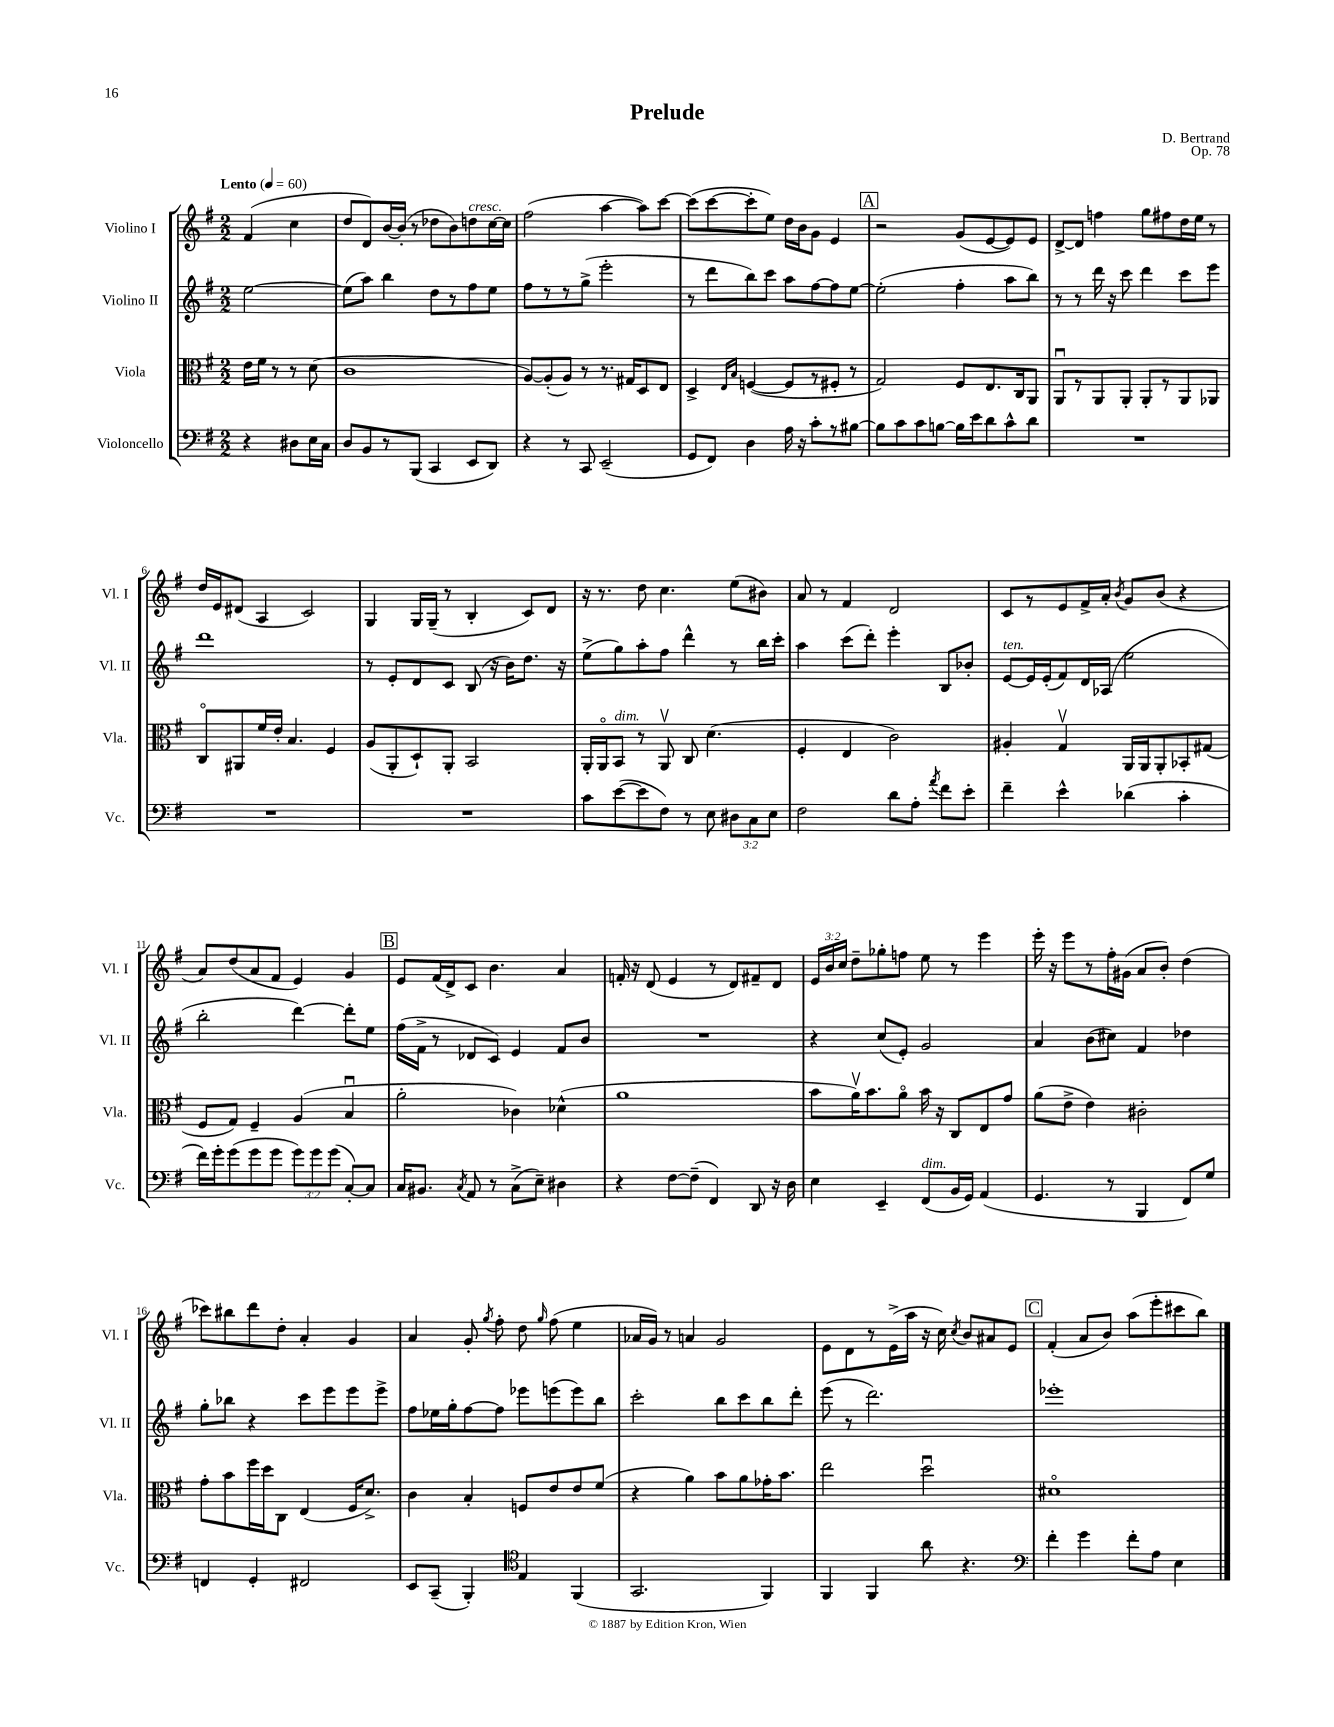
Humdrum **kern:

**kern	**kern	**kern	**kern
*part4	*part3	*part2	*part1
*staff4	*staff3	*staff2	*staff1
*I"Violoncello	*I"Viola	*I"Violino II	*I"Violino I
*I'Vc.	*I'Vla.	*I'Vl. II	*I'Vl. I
*clefF4	*clefC3	*clefG2	*clefG2
*k[f#]	*k[f#]	*k[f#]	*k[f#]
*M2/2	*M2/2	*M2/2	*M2/2
*MM60	*MM60	*MM60	*MM60
=	=	=	=
!	!	!	!LO:TX:a:B:t=Lento
4r	16e\LL	[2ee\	(4f#/
.	16f#\JJ	.	.
.	8r	.	.
8D#X\L	8r	.	4cc\
16E\L	(8d\	.	.
16C\JJ	.	.	.
=1	=1	=1	=1
8D/L	1c	(8ee\L]	8dd/L
8BB/	.	8aa\J)	8d/)
8r	.	4bb\	[16b/L
.	.	.	(16b'/JJ]
(8BBB/J	.	.	8r
4CC/	.	8dd\L	8dd-X\L
.	.	8r	8b\)
!	!	!	!LO:TX:a:i:t=cresc.
8EE/L	.	8ff#\	8ddn\
8DD/J)	.	8ee\J	[16cc\L
.	.	.	16cc\JJ]
=2	=2	=2	=2
4r	[8A/L)	8ff#\L	(2ff#\
.	(8A'/]	8r	.
8r	8A/J)	8r	.
8CC/	8r	(8gg^\J	.
(2EE~/	8.r	2eee'\	[4aa\
.	16G#X/KL	.	.
.	8D/	.	8aa\L])
.	8E/J	.	[8ccc\J
=3	=3	=3	=3
8GG/L	4D^/	8r	(8ccc\L]
8FF#/J)	.	8ddd\L	[8ccc\
.	16qqE/LL	.	.
.	16qqB/JJ	.	.
4D\	([4Fn/	8bb\)	8ccc'\]
.	.	8ccc\J	8ee\J)
16A\	8F/L]	8aa\L	16dd\LL
16r	.	.	16b\J
8c'\L	8r	[8ff#\	8g\J
8r	8F#X'/J	8ff#\]	4e/
[8B#X\J	8r	[8ee\J	.
!!LO:REH:place=s1:t=A
=4	=4	=4	=4
8B#\L]	2G/)	(2ee'\]	2r
8c\	.	.	.
8c\	.	.	.
[8Bn\J	.	.	.
16B\LL]	8F#/L	4ff#'\	(8g/L
16e\J	.	.	.
8d\	8.E/	.	[8e/
8c^^\	.	8aa\L	8e/])
.	16C/k	.	.
8d\J	8AA/J	8bb\J)	8e/J
=5	=5	=5	=5
1r	8AAu/L	8r	[8d^/L
.	8r	8r	8d/J]
.	8AA/	16ddd\	4ffn\
.	.	16r	.
.	8AA'/J	8ccc\	.
.	8AA'/L	4ddd\	8gg\L
.	8r	.	8ff#X\
.	8AA/	8ccc\L	16dd\L
.	.	.	16ee\JJ
.	8AA-X/J	8eee\J	8r
!!LO:LB:g=z
=6	=6	=6	=6
1r	8C/L	1ddd	16dd/LL
.	.	.	16e/J
.	8AA#X/	.	(8d#X/J
.	16f#/L	.	4A/
.	16e'/JJ	.	.
.	4.B/	.	.
.	.	.	2c/)
.	4F#/	.	.
=7	=7	=7	=7
1r	(8A/L	8r	4G/
.	8AA'/	8e'/L	.
.	8D`/)	8d/	16G/LL
.	.	.	(16G~/JJ
.	8AA'/J	8c/J	8r
.	2BB/	(8B/	4B'/
.	.	16r	.
.	.	16b\KL)	.
.	.	8.dd\J	8c/L)
.	.	.	8d/J
.	.	16r	.
=8	=8	=8	=8
8c\L	16AA'/LL	(8ee^\L	16r
.	16AA/J	.	8.r
!	!LO:TX:a:i:t=dim.	!	!
([8e\	8BB/J	8gg\)	.
8e\]	8r	8aa'\	8dd\
8F#\J)	8AAv/	8ff#\J	4.cc\
8r	8C/	4ddd^^\	.
8E\	(4.d\	.	.
12D#X\L	.	8r	(8ee\L
12C\	.	.	.
.	.	16bb\LL	8b#X\J)
12E\J	.	.	.
.	.	16ccc'\JJ	.
=9	=9	=9	=9
2F#\	4F#'/	4aa\	8a/
.	.	.	8r
.	4E/	(8ccc\L	4f#/
.	.	8ddd'\J)	.
8d\L	2c\)	4eee'\	2d/
8A'\J	.	.	.
8qa/	.	.	.
8f#\L	.	8B/L	.
8e'\J	.	8b-X'/J	.
=10	=10	=10	=10
!	!	!LO:TX:a:i:t=ten.	!
4f#~\	4A#X'/	[8e/L	8c/L
.	.	16e/L]	8r
.	.	(16e'/J	.
4e^^\	4Gv/	8f#/)	8e/
.	.	16d/L	16f#^/L
.	.	(16A-X/JJ	16a'/JJ
.	.	.	8qb/
(4d-X\	16AA/LL	2ee\	8g/L
.	16AA/J	.	.
.	8AA'/	.	(8b/J
4c'\	8BB-X'/	.	4r
.	(8G#X/J	.	.
!!LO:LB:g=z
=11	=11	=11	=11
16f#\LL)	8F#/L	2bb'\	8a/L)
16g'\J	.	.	.
(8g\	8G/J)	.	(8dd/
8g\	4F#~/	.	8a/
8g\J	.	.	8f#/J
12g\L)	(4A/	[4ddd\)	4e/)
12g\	.	.	.
(12g\J	.	.	.
[8C'/L)	4Bu/	8ddd'\L]	4g/
8C/J]	.	8ee\J	.
!!LO:REH:place=s1:t=B
=12	=12	=12	=12
16C/KL	2a'\	(16ff#\LL	8e/L
8.BB#X/J	.	16f#^\JJ	.
.	.	8r	(16f#/L
.	.	.	16d^/J)
8qC/	.	.	.
8AA/	.	8d-X/L	8c/J
8r	.	8c/J)	4.b\
(8C^\L	4c-X\)	4e/	.
8E~\J)	.	.	.
4D#X\	(4d-X^^\	8f#/L	4a/
.	.	8b/J	.
=13	=13	=13	=13
4r	1a	1r	16fn'/
.	.	.	16r
.	.	.	(8d/
[8F#\L	.	.	4e/
(8F#~\J]	.	.	.
4FF#/)	.	.	8r
.	.	.	8d/L)
8DD/	.	.	8f#X~/
16r	.	.	8d/J
16D\	.	.	.
=14	=14	=14	=14
4E\	8b\L	4r	24e/LL
.	.	.	24b/
.	.	.	24cc/JJ
.	16av\K)	.	8dd~\L
.	8.b\	.	.
4EE~/	.	(8cc/L	8gg-X'\
.	8a\J	8e'/J)	8ffn\J
!LO:TX:a:i:t=dim.	!	!	!
(8FF#/L	16b\	2g/	8ee\
.	16r	.	.
16BB/L	8C/L	.	8r
16GG/JJ)	.	.	.
(4AA/	8E/	.	4eee\
.	8g/J	.	.
=15	=15	=15	=15
4.GG/	(8a\L	4a/	16eee'\
.	.	.	16r
.	8e^\J	.	8eee\L
.	4e\)	(8b\L	8r
8r	.	8cc#X\J)	16ff#'\L
.	.	.	(16g#X\JJ
4BBB/	2c#X'\	4f#/	8a/L
.	.	.	8b'/J)
8FF#/L)	.	4dd-X\	(4dd\
8G/J	.	.	.
!!LO:LB:g=z
=16	=16	=16	=16
4FFn/	8g'\L	8gg'\L	8ccc-X\L)
.	8b\	8bb-X\J	8bb#X\
4GG'/	16ff#\L	4r	8ddd\
.	16dd\J	.	.
.	8C\J	.	8dd'\J
2FF#X/	(4E/	8ccc\L	4a'/
.	.	8eee\	.
.	16F#/KL	8eee\	4g/
.	8.d^/J)	.	.
.	.	8eee^\J	.
=17	=17	=17	=17
8EE/L	4c\	8ff#\L	4a/
(8CC~/J	.	16ee-X\L	.
.	.	16gg'\J	.
4BBB'/)	4B'/	[8ff#\	8g'/
.	.	.	8qgg/
.	.	8ff#\J]	8ff#'\
*clefC4	*	*	*
4E/	8Fn/L	8eee-X\L	8dd\
.	.	.	16qqgg/
.	8e/	(8eeen\	(8ff#\
(4FF#/	8e/	8eee\)	4ee\
.	(8f#/J	8bb\J	.
=18	=18	=18	=18
2.GG/	4r	2ccc'\	16a-X/LL
.	.	.	16g/JJ)
.	.	.	8r
.	4a\)	.	4an/
.	8b\L	8bb\L	2g/
.	8a\	8ccc\	.
4FF#/)	16g-X'\K	8bb\	.
.	8.b\J	.	.
.	.	8ddd'\J	.
=19	=19	=19	=19
4FF#/	2ee\	(8eee\	8e\L
.	.	8r	8d\
4FF#/	.	2.ddd\)	8r
.	.	.	(16e^\L
.	.	.	16aa\JJ
8a\	2ddu\	.	16r
.	.	.	16cc\)
.	.	.	8qcc/
4.r	.	.	8b/L
.	.	.	8a#X/
.	.	.	8e/J
!!LO:REH:place=s1:t=C
=20	=20	=20	=20
*clefF4	*	*	*
4f#'\	1d#X	1eee-X'	(4f#'/
4g\	.	.	8a/L
.	.	.	8b/J)
8f#'\L	.	.	(8aa\L
8A\J	.	.	8eee'\
4E\	.	.	8ccc#X\
.	.	.	8bb\J)
==	==	==	==
*-	*-	*-	*-
